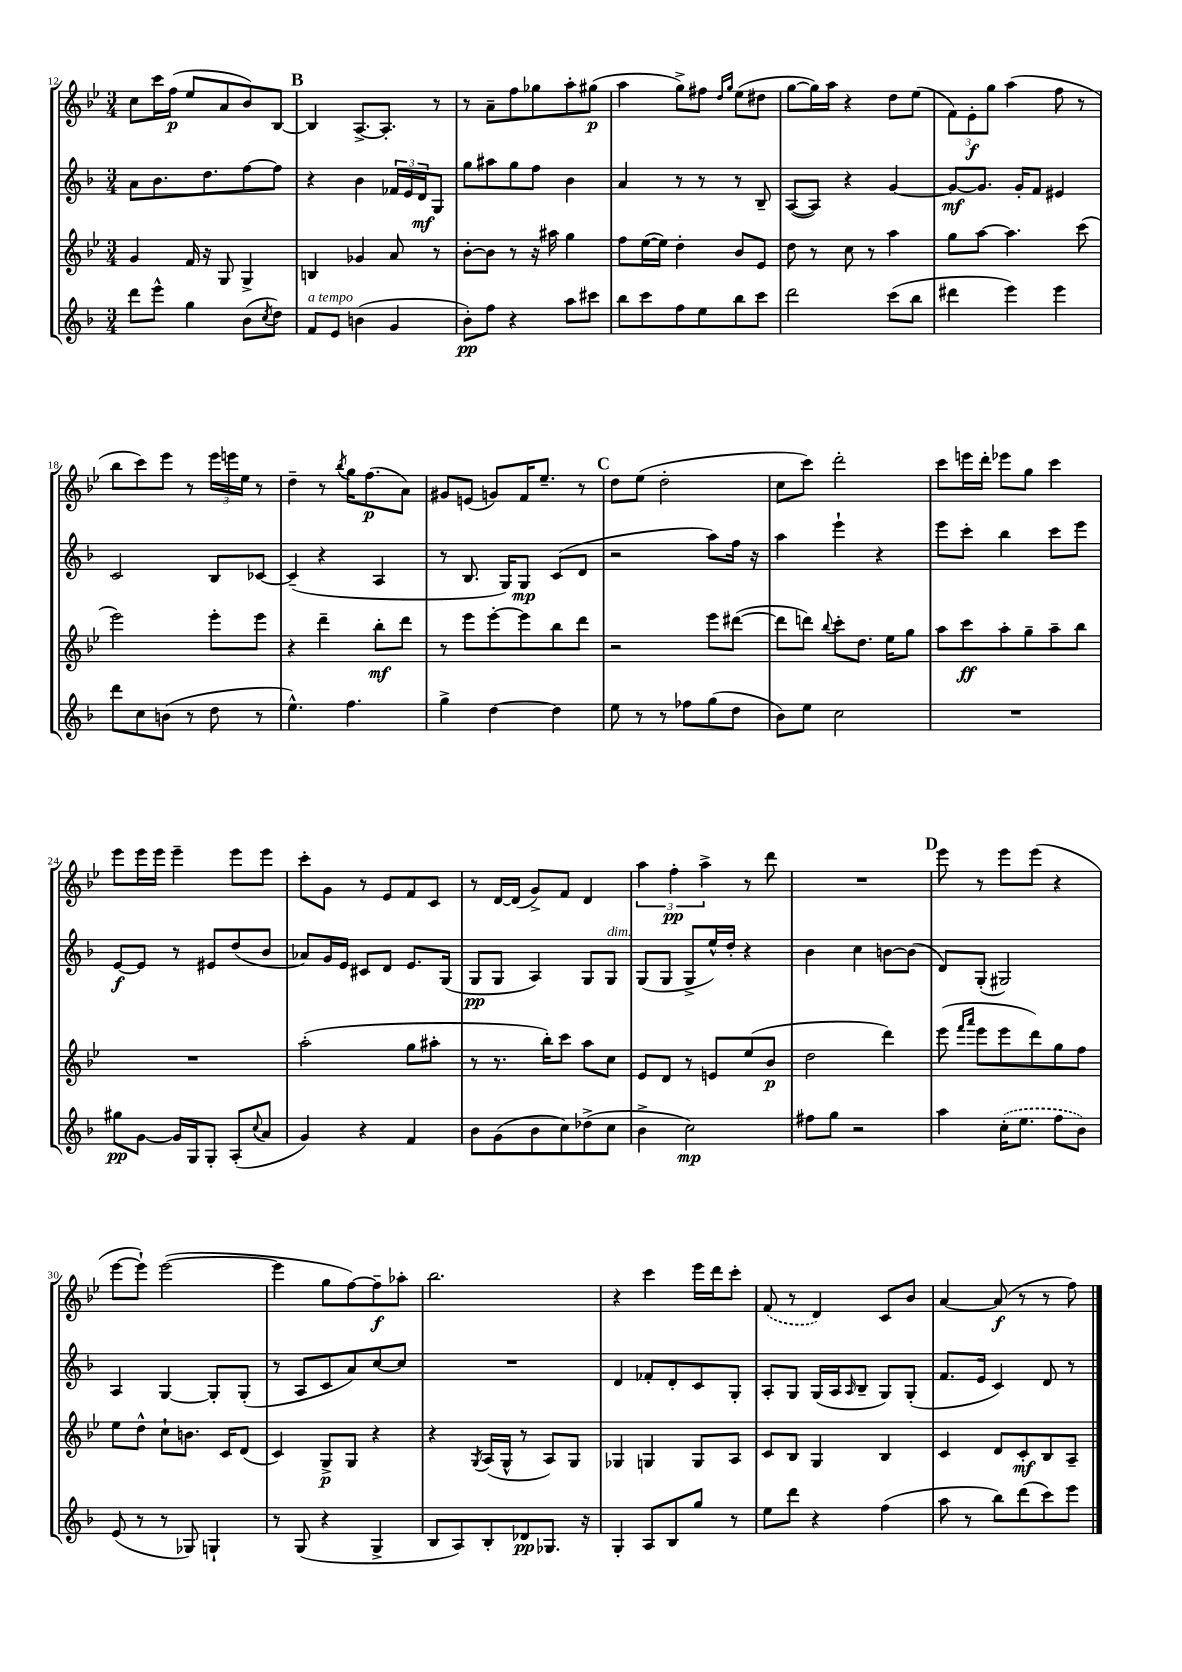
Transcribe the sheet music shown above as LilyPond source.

<<
\new StaffGroup <<
\new Staff = "s0" {
    \clef treble \key bes \major \numericTimeSignature \time 3/4
    c''8 c'''16 f''16\p( ees''8 a'8 bes'8) bes8~ |
    \mark \markup { \bold "B" } bes4 a8.~-> a8.-. r8 |
    r8 a'8-- f''8 ges''8 a''8-. gis''8\p( |
    a''4 g''8->) fis''8 \grace { d''16 g''16 } ees''8( dis''8 |
    g''8~ g''16) a''16 r4 d''8 ees''8( |
    \tuplet 3/2 { f'8) ees'8-.\f g''8 } a''4( f''8 r8 |
    bes''8 c'''8) ees'''8 r8 \tuplet 3/2 { ees'''16 e'''16 ees''16 } r8 |
    d''4-- r8 \acciaccatura { bes''8 } g''16 f''8.\p( a'8) |
    gis'8 e'8( g'8) f'16 ees''8.-- r8 |
    \mark \markup { \bold "C" } d''8 ees''8( d''2-. |
    c''8 c'''8) d'''2-. |
    c'''8 e'''16 d'''16-. ees'''8 g''8 c'''4 |
    ees'''8 ees'''16 ees'''16 ees'''4-- ees'''8 ees'''8 |
    c'''8-. g'8 r8 ees'8 f'8 c'8 |
    r8 d'16~ d'16( g'8->) f'8 d'4 |
    \tuplet 3/2 { a''4 f''4-.\pp a''4-> } r8 d'''8 |
    R2. |
    \mark \markup { \bold "D" } ees'''8 r8 ees'''8 ees'''8( r4 |
    ees'''8~ ees'''8-!) ees'''2~( |
    ees'''4 g''8 f''8~) f''8--\f aes''8-. |
    bes''2. |
    r4 c'''4 ees'''16 d'''16 c'''8-. |
    \once \slurDashed f'8( r8 d'4) c'8 bes'8 |
    a'4~ a'8\f( r8 r8 f''8) \bar "|." |
}
\new Staff = "s1" {
    \clef treble \key f \major \numericTimeSignature \time 3/4
    a'8 bes'8. d''8. f''8~ f''8 |
    \mark \markup { \bold "B" } r4 bes'4 \tuplet 3/2 { fes'16 e'16 d'16\mf } g8 |
    g''8 ais''8 g''8 f''8 bes'4 |
    a'4 r8 r8 r8 bes8-- |
    a8~( a8) r4 g'4~ |
    g'8~\mf g'8. g'16-. f'8 eis'4 |
    c'2 bes8 ces'8~ |
    ces'4--( r4 a4 |
    r8 bes8. g16) g8\mp c'8( d'8 |
    \mark \markup { \bold "C" } r2 a''8) f''16 r16 |
    a''4 e'''4-! r4 |
    e'''8 c'''8-. bes''4 c'''8 e'''8 |
    e'8~\f e'8 r8 eis'8 d''8( bes'8 |
    aes'8) g'16 e'16 cis'8 d'8 e'8. g16( |
    g8\pp g8 a4) g8 g8^\markup { \italic "dim." } |
    g8( g8 g8-> e''16-^) d''16-. r4 |
    bes'4 c''4 b'8~ b'8( |
    \mark \markup { \bold "D" } d'8) g8-.( gis2) |
    a4 g4~ g8-. g8-.( |
    r8 a8 c'8 a'8) c''8~ c''8 |
    R2. |
    d'4 fes'8-. d'8-. c'8 g8-. |
    a8-. g8 g16( a16 \grace { a16 } bes8-- g8) g8-.( |
    f'8. e'16 c'4) d'8 r8 \bar "|." |
}
\new Staff = "s2" {
    \clef treble \key bes \major \numericTimeSignature \time 3/4
    g'4 f'16 r16 g8 g4-> |
    \mark \markup { \bold "B" } b4 ges'4 a'8 r8 |
    bes'8~-. bes'8 r8 r16 ais''16 g''4 |
    f''8 ees''16~( ees''16) d''4-. bes'8 ees'8 |
    d''8 r8 c''8 r8 a''4 |
    g''8 a''8~ a''4. c'''8( |
    ees'''2) ees'''8-. ees'''8 |
    r4 d'''4-- bes''8-.\mf d'''8 |
    r8 ees'''8 ees'''8~-. ees'''8 bes''8 d'''8 |
    \mark \markup { \bold "C" } r2 ees'''8 dis'''8~( |
    dis'''8 d'''8) \appoggiatura { bes''8 } c'''8-. d''8. ees''16 g''8 |
    a''8 c'''8\ff a''8-. g''8-- a''8-- bes''8 |
    R2. |
    a''2-.( g''8 ais''8-. |
    r8 r8. bes''16-.) c'''8 a''8 c''8 |
    ees'8 d'8 r8 e'8 ees''8( bes'8\p |
    d''2 d'''4) |
    \mark \markup { \bold "D" } ees'''8( \grace { f'''16 a'''16 } ees'''8 ees'''8 d'''8) g''8 f''8 |
    ees''8 d''8-^ c''8-! b'8. c'16 d'8( |
    c'4) g8->\p g8 r4 |
    r4 \acciaccatura { g8 } a16( g16-^ r8 a8) g8 |
    ges4 g4 g8 a8 |
    c'8 bes8 g4 bes4 |
    c'4 d'8 c'8-.\mf bes8 a8-- \bar "|." |
}
\new Staff = "s3" {
    \clef treble \key f \major \numericTimeSignature \time 3/4
    d'''8 e'''8-^ g''4 bes'8( \acciaccatura { c''8 } d''8) |
    \mark \markup { \bold "B" } f'8^\markup { \italic "a tempo" } e'8 b'4( g'4 |
    bes'8-.\pp) f''8 r4 a''8 cis'''8 |
    bes''8 c'''8 f''8 e''8 bes''8 c'''8 |
    d'''2 c'''8( bes''8 |
    dis'''4 e'''4) e'''4 |
    d'''8 c''8 b'8( r8 d''8 r8 |
    e''4.-^) f''4. |
    g''4-> d''4~ d''4 |
    \mark \markup { \bold "C" } e''8 r8 r8 fes''8 g''8( d''8 |
    bes'8) e''8 c''2 |
    R2. |
    gis''8\pp g'8~ g'16 g16 g8-. a8-.( \appoggiatura { c''8 } a'8 |
    g'4) r4 f'4 |
    bes'8 g'8( bes'8 c''8) des''8->( c''8 |
    bes'4-> c''2\mp) |
    fis''8 g''8 r2 |
    \mark \markup { \bold "D" } a''4 \once \slurDashed c''16-.( e''8. f''8 bes'8) |
    e'8( r8 r8 ges8) g4-! |
    r8 g8( r4 g4-> |
    bes8 a8) bes8-. des'8\pp ges8. r16 |
    g4-. a8 bes8 g''8 r8 |
    e''8 d'''8 r4 f''4( |
    a''8 r8 bes''8) d'''8( c'''8) e'''8 \bar "|." |
}
>>
>>
\layout { \context { \Score currentBarNumber = #12 } }
